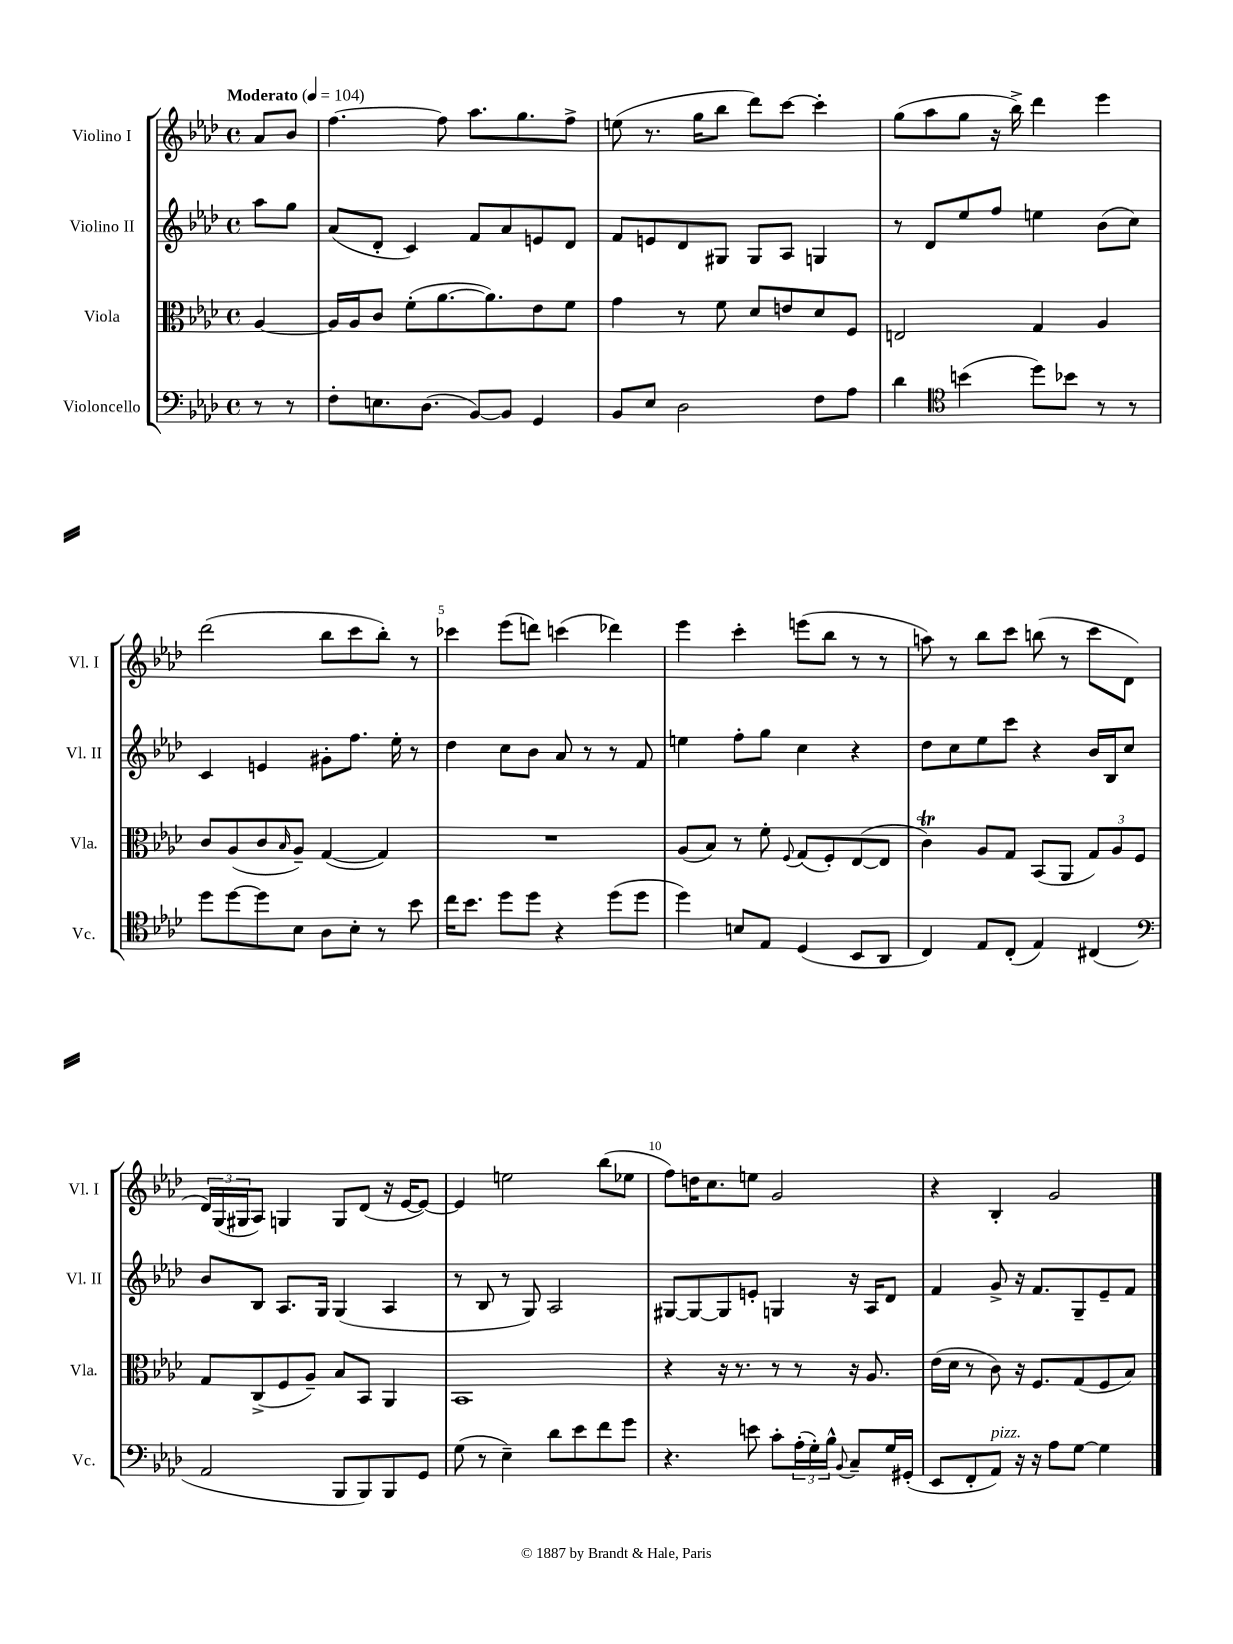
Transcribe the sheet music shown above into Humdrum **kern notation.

**kern	**kern	**kern	**kern
*staff4	*staff3	*staff2	*staff1
*clefF4	*clefC3	*clefG2	*clefG2
*k[b-e-a-d-]	*k[b-e-a-d-]	*k[b-e-a-d-]	*k[b-e-a-d-]
*M4/4	*M4/4	*M4/4	*M4/4
*met(c)	*met(c)	*met(c)	*met(c)
*MM104	*MM104	*MM104	*MM104
8r	[4A-	8aa-	8a-
8r	.	8gg	8b-
=	=	=	=
8F'	16A-]	(8a-	[4.ff
.	16A-	.	.
8.E	8c	8d-'	.
.	(8f'	4c)	.
(8.D-	.	.	.
.	[8.a-	.	8ff]
[8BB-)	.	8f	8.aa-
.	8.a-])	.	.
8BB-]	.	8a-	.
.	.	.	8.gg
4GG	8e-	8e	.
.	8f	8d-	8ff^
=	=	=	=
8BB-	4g	8f	(8ee
8E-	.	8e	8.r
2D-	8r	8d-	.
.	.	.	16gg
.	8f	8G#	8bb-
.	8d-	8G#	8ddd-)
.	8e	8A-	[8ccc
8F	8d-	4G	4ccc']
8A-	8F	.	.
=	=	=	=
4d-	2E	8r	(8gg
.	.	8d-	8aa-
*clefC4	*	*	*
(4b	.	8ee-	8gg
.	.	8ff	16r
.	.	.	16bb-^)
8dd-)	4G	4ee	4ddd-
8b-	.	.	.
8r	4A-	(8b-	4eee-
8r	.	8cc)	.
=	=	=	=
8dd-	8c	4c	(2ddd-
[8dd-	(8A-	.	.
8dd-]	8c	4e	.
.	16qqB-	.	.
8B-	8A-~)	.	.
8A-	([4G	8g#'	8bb-
8B-'	.	8.ff	8ccc
8r	4G])	.	8bb-')
.	.	16ee-'	.
8b-	.	8r	8r
=	=	=	=
16cc	1r	4dd-	4ccc-
8.b-	.	.	.
8dd-	.	8cc	(8eee-
8dd-	.	8b-	8ddd)
4r	.	8a-	(4ccc
.	.	8r	.
(8dd-	.	8r	4ddd-)
8dd-	.	8f	.
=	=	=	=
4dd-)	(8A-	4ee	4eee-
.	8B-)	.	.
8B	8r	8ff'	4ccc'
8E-	8f'	8gg	.
.	8qqF	.	.
(4D-	(8G	4cc	(8eee
.	8F')	.	8bb-
8BB-	([8E-	4r	8r
8AA-	8E-]	.	8r
=	=	=	=
4C)	4c)	8dd-	8aa)
.	.	8cc	8r
8E-	8A-	8ee-	8bb-
(8C'	8G	8ccc	8ccc
4E-)	(8BB-	4r	(8bb
.	8AA-	.	8r
(4C#	12G)	16b-	8ccc
.	.	16B-	.
.	12A-	.	.
.	.	8cc	8d-
.	12F	.	.
=	=	=	=
*clefF4	*	*	*
2AA-	8G	8b-	24d-)
.	.	.	(24G
.	.	.	24G#
.	(8C^	8B-	8A-)
.	8F	8.A-	4G
.	8A-~)	.	.
.	.	16G	.
8BBB-	8B-	(4G	8G
8BBB-)	8BB-	.	(8d-
8BBB-	4AA-	4A-	16r
.	.	.	[16e-
8GG	.	.	8e-_)
=	=	=	=
(8G	1BB-	8r	4e-]
8r	.	8B-	.
4E-~)	.	8r	2ee
.	.	8G)	.
8d-	.	2A-	.
8e-	.	.	.
8f	.	.	(8bb-
8g	.	.	8ee-
=	=	=	=
4.r	4r	[8G#	8ff)
.	.	8G#_	16dd
.	.	.	8.cc
.	16r	8G#]	.
.	8.r	.	.
8e	.	8e'	8ee
8c'	8r	4G	2g
(24A-'	8r	.	.
24G')	.	.	.
24B-^^	.	.	.
8qqBB-	.	.	.
8C~	16r	16r	.
.	8.A-	16A-	.
16G	.	8d-	.
(16GG#'	.	.	.
=	=	=	=
8EE-	(16e-	4f	4r
.	16d-	.	.
8FF'	8r	.	.
8AA-)	8c)	8g^	4B-'
16r	16r	16r	.
16r	8.F	8.f	.
8A-	.	.	2g
[8G	(8G	8G~	.
4G]	8F	8e-~	.
.	8B-)	8f	.
==	==	==	==
*-	*-	*-	*-
